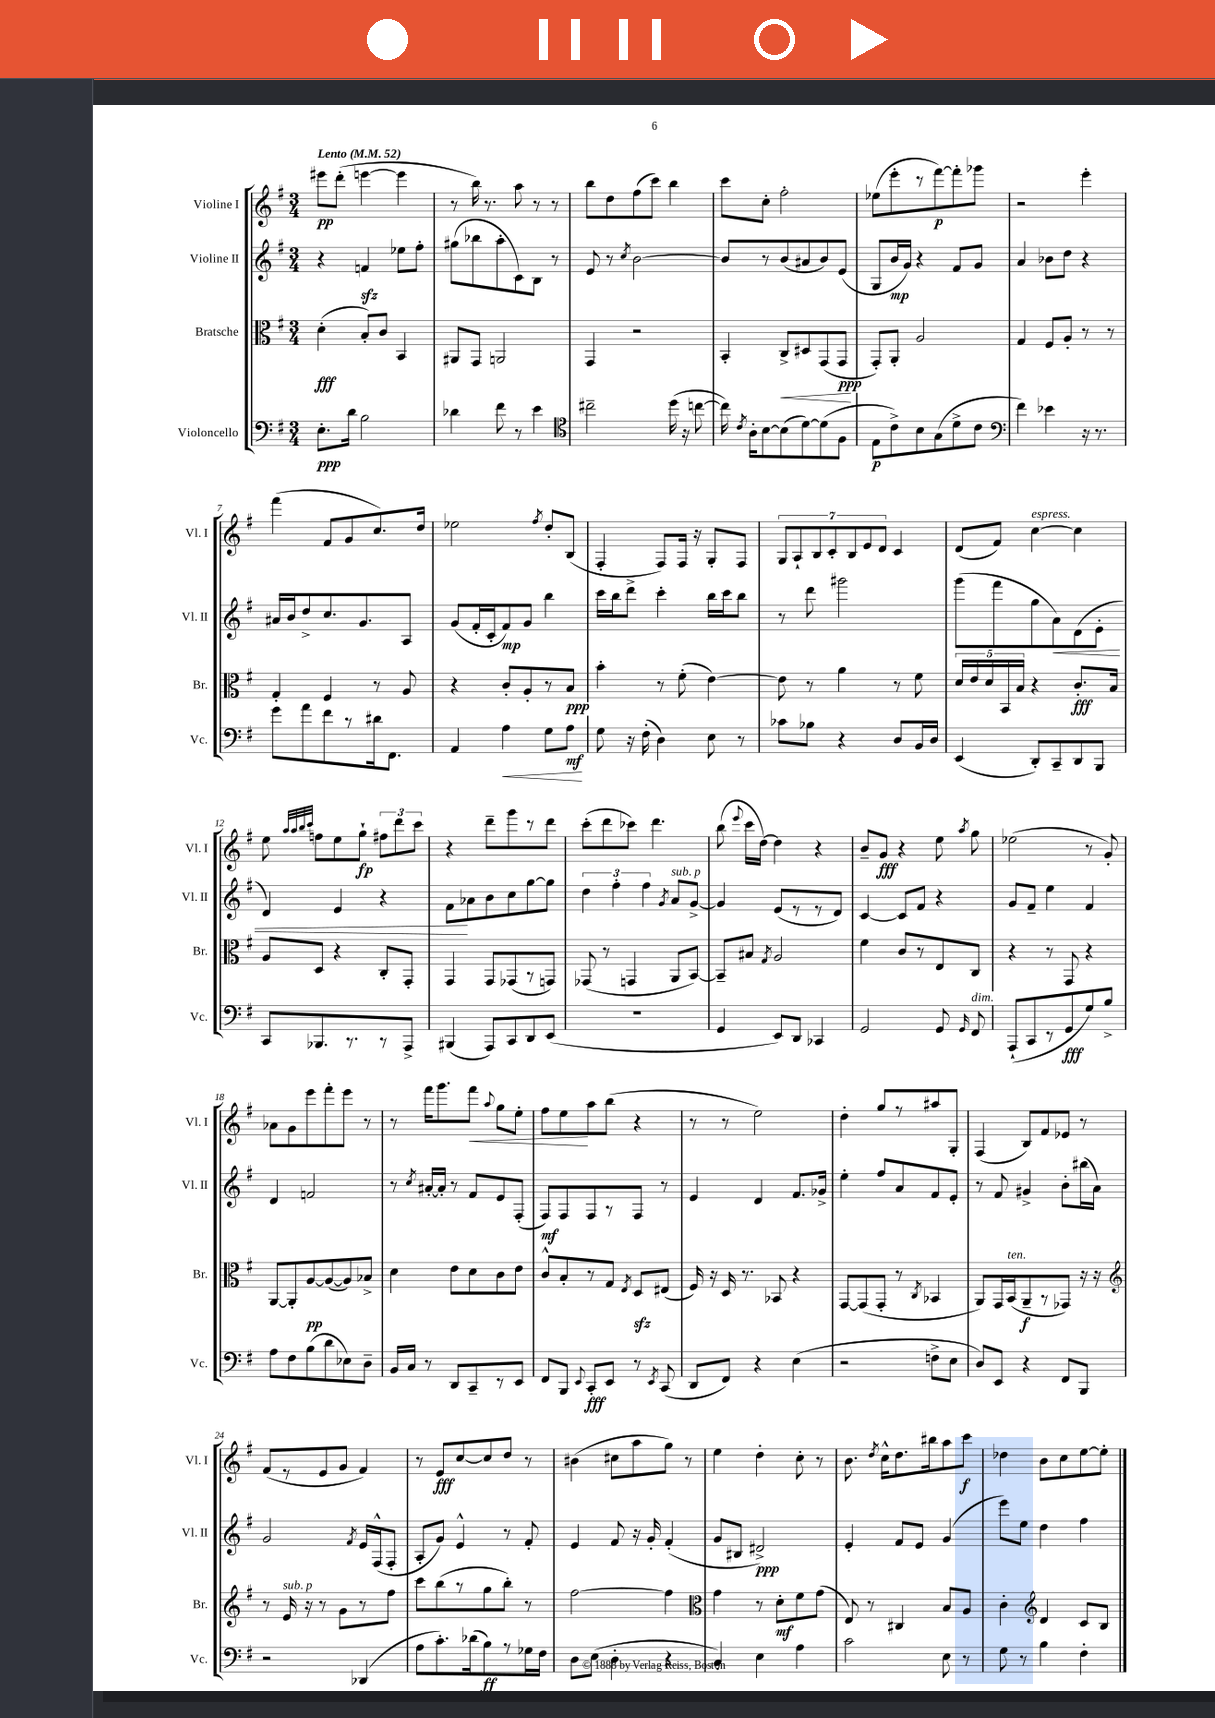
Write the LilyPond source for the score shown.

<<
\new StaffGroup <<
\new Staff = "s0" \with { instrumentName = "Violine I" shortInstrumentName = "Vl. I" } {
    \clef treble \key g \major \numericTimeSignature \time 3/4 \tempo "Lento" 4 = 52
    \autoBeamOff eis'''8[\pp d'''8]-.( e'''4~ e'''4 |
    r8 b''16) r8. a''8 r8 r8 |
    b''8[ d''8 fis''8( c'''8]) b''4 |
    c'''8[ c''8]-. fis''2-. |
    ees''8[( e'''8-. r8 fis'''8~\p) fis'''8-. ges'''8] |
    r2 e'''4-. |
    fis'''4( fis'8[ g'8 c''8.) d''16] |
    ees''2 \acciaccatura { fis''8 } d''8[-. b8]( |
    fis4-. fis8[) fis16] r16 g8[-. fis8] |
    \tuplet 7/4 { g8[ a8-! b8 c'8-. b8 e'8 d'8] } c'4 |
    d'8[( fis'8]) c''4~^\markup { \italic "espress." } c''4 |
    e''8 \grace { a''32[ a''32 b''32 c'''32] } f''8[ e''8 g''8]-!\fp \tuplet 3/2 { fis''8[ d'''8 c'''8] } |
    r4 d'''8[-- g'''8 r8 d'''8] |
    c'''8[-.( d'''8 ces'''8]) d'''4. |
    b''8( \appoggiatura { e'''8 } c'''16[ d''16]~) d''4 r4 |
    b'8[-- g'8]\fff r4 e''8 \acciaccatura { a''8 } g''8 |
    ees''2( r8 g'8-.) |
    aes'8[ g'8 e'''8 fis'''8-. e'''8] r8 |
    r8 fis'''16[ g'''8. fis'''8]\< \appoggiatura { a''8 } g''8[ e''8]-. |
    fis''8[ e''8\! a''8 b''8]( r4 |
    r8 r8 e''2) |
    d''4-. g''8[ r8 ais''8 g8]-. |
    fis4( b8[) fis'8 ees'8] r8 |
    fis'8[( r8 e'8 g'8] fis'4) |
    r8 e'8[\fff c''8~ c''8 d''8] r8 |
    bis'4( cis''8[ a''8 g''8]) r8 |
    e''4 d''4-. c''8-. r8 |
    b'8. \acciaccatura { d''8 } c''16[-^ d''8. bis''16 a''8 c'''8]\f |
    des''4 b'8[ c''8 e''8~ e''8]-. \bar "|." |
}
\new Staff = "s1" \with { instrumentName = "Violine II" shortInstrumentName = "Vl. II" } {
    \clef treble \key g \major \numericTimeSignature \time 3/4
    \autoBeamOff r4 f'4\sfz ees''8[ fis''8]-. |
    gis''8[( bes''8 a''8-. c'8) b8] r8 |
    e'8 r8 \acciaccatura { c''8 } b'2~ |
    b'8[ r8 b'8( ais'8 b'8) e'8]( |
    g8[ b'16\mp g'16]) r4 fis'8[ g'8] |
    a'4 bes'8[ d''8] r4 |
    ais'16[ b'16 d''8-> c''8. g'8. a8] |
    g'8[( fis'16-. c'16-. fis'8\mp) g'8] b''4 |
    c'''16[ b''16 d'''8]-> c'''4-. b''16[ c'''16 b''8] |
    r8 d'''8 gis'''2 |
    g'''8[( fis'''8 g''8 a'8\<) d'8( e'8]-. |
    d'4) e'4 r4 |
    fis'8[\! aes'8 b'8 c''8 g''8~ g''8] |
    \tuplet 3/2 { d''4 fis''4-. fis''4 } \acciaccatura { g'8 } a'8[^\markup { \italic "sub. p" } g'8]~-> |
    g'4 e'8[( r8 r8 d'8]) |
    c'4~ c'8[ fis'8] r4 |
    g'8[ fis'8]-- e''4 fis'4 |
    d'4 f'2 |
    r8 \acciaccatura { c''8 } ais'16[~-. ais'16]-. r8 fis'8[ e'8 fis8]-.( |
    fis8[\mf) fis8 fis8 r8 fis8] r8 |
    e'4 d'4 fis'8.[ ges'16]-> |
    e''4-. fis''8[ a'8 fis'8 e'8]-. |
    r8 fis'8 gis'4-> b'8[-. bis''16( a'16]) |
    g'2 \acciaccatura { fis'8 } e'16[ fis16-^( fis8]-. |
    a8[-. g'8]) e'4-^ r8 fis'8-. |
    e'4 fis'8 r16 g'16-. fis'4-.( |
    g'8[ bis8] dis'2->\ppp) |
    e'4-. fis'8[ e'8] g'4( |
    e'''8[) e''8] d''4 fis''4 \bar "|." |
}
\new Staff = "s2" \with { instrumentName = "Bratsche" shortInstrumentName = "Br." } {
    \clef alto \key g \major \numericTimeSignature \time 3/4
    \autoBeamOff d'4-.\fff( b8[-.) c'8] b,4 |
    ais,8[ g,8] a,2 |
    g,4 r2 |
    b,4-. c8[->\< dis8 g,8( g,8]\ppp\! |
    g,8[-.) a,8]-. a2 |
    g4 fis8[ a8]-. r8 r8 |
    g4-. fis4 r8 a8 |
    r4 c'8[-. a8-. r8 b8]\ppp |
    b'4-. r8 fis'8-.( e'4~) |
    e'8 r8 a'4 r8 fis'8 |
    \tuplet 5/4 { d'16[ e'16 d'16 b,16 b16] } r4 c'8.[-.\fff b16] |
    a8[ d8] r4 c8[-. g,8]-. |
    g,4 g,8[ ges,8( r8 g,8]) |
    ges,8( r8 g,4 a,8[ b,8]~) |
    b,8[-- bis8] \acciaccatura { g8 } a2 |
    fis'4 c'8[ r8 e8 c8] |
    r4 r8 g,8 r4 |
    a,8[~ a,8-. a8~\pp a8~( a8) bes8]-> |
    d'4 e'8[ d'8 c'8 e'8] |
    c'8[-^ b8-. r8 g8] \acciaccatura { e8 } d8[\sfz eis8]( |
    fis16) r16 d16 r8. bes,8 r4 |
    g,8[~ g,8( g,8]-. r8 \acciaccatura { c8 } bes,4 |
    a,8[) g,16 b,16^\markup { \italic "ten." }( a,8--\f r8 ges,8]) r16 r16 |
    \clef treble r8 e'16^\markup { \italic "sub. p" } r16 r8 g'8[ r8 fis''8] |
    c'''8[ b''8( r8 g''8 b''8]-.) r8 |
    fis''2~ fis''4 |
    \clef alto g'4 r8 d'8[-.\mf fis'8 g'8]( |
    e8) r8 cis4 b8[ a8] |
    c'4-. \clef treble d'4 c'8[ b8] \bar "|." |
}
\new Staff = "s3" \with { instrumentName = "Violoncello" shortInstrumentName = "Vc." } {
    \clef bass \key g \major \numericTimeSignature \time 3/4
    \autoBeamOff e8.[-.\ppp d'16] b2 |
    des'4 fis'8 r8 e'4 |
    \clef tenor cis''2-- d''16( r16 c''8~ |
    c''16) \acciaccatura { c'8 } a16[-. b8~ b8( d'8~) d'8( fis8] |
    e8[\p c'8->) b8 g8( d'8-> c'8] |
    \clef bass fis'4) ees'4 r16 r8. |
    g'8[ a'8 fis'8 r8 dis'16 fis,8.] |
    a,4 a4\< g8[ a8]\mf\! |
    g8 r16 fis16-.( d4) e8 r8 |
    ces'8[ bes8] r4 d8[ b,16 d16] |
    e,4( d,8[-.) c,8-- d,8 b,,8] |
    c,8[ bes,,8. r8. r8 a,,8]-> |
    bis,,4( a,,8[) c,8 d,8 e,8]( |
    R2. |
    g,4 e,8[) d,8] ces,4 |
    g,2 g,8 \grace { g,16 } fis,8^\markup { \italic "dim." } |
    a,,8[-!( c,8 r8 g,8\fff g8) b8]-> |
    a8[ fis8 b8( d'8 ees8) d8]-- |
    b,16[ c16] r8 d,8[ c,8-- r8 e,8] |
    fis,8[ b,,8] \appoggiatura { e,8 } c,8[-.\fff e,8] r8 \acciaccatura { e,8 } c,8( |
    d,8[ fis,8]) r4 e4( |
    r2 f8[-> e8] |
    d8[) e,8] r4 fis,8[ b,,8] |
    r2 des,4( |
    a8[ c'8.-.) des'16( b8\ff) r8 ges16 fis16] |
    d8[ e8]( d4-. r4 |
    c4-.) e4 a4 |
    c'2 e8 r8 |
    g8 r8 b4 fis4-. \bar "|." |
}
>>
>>
